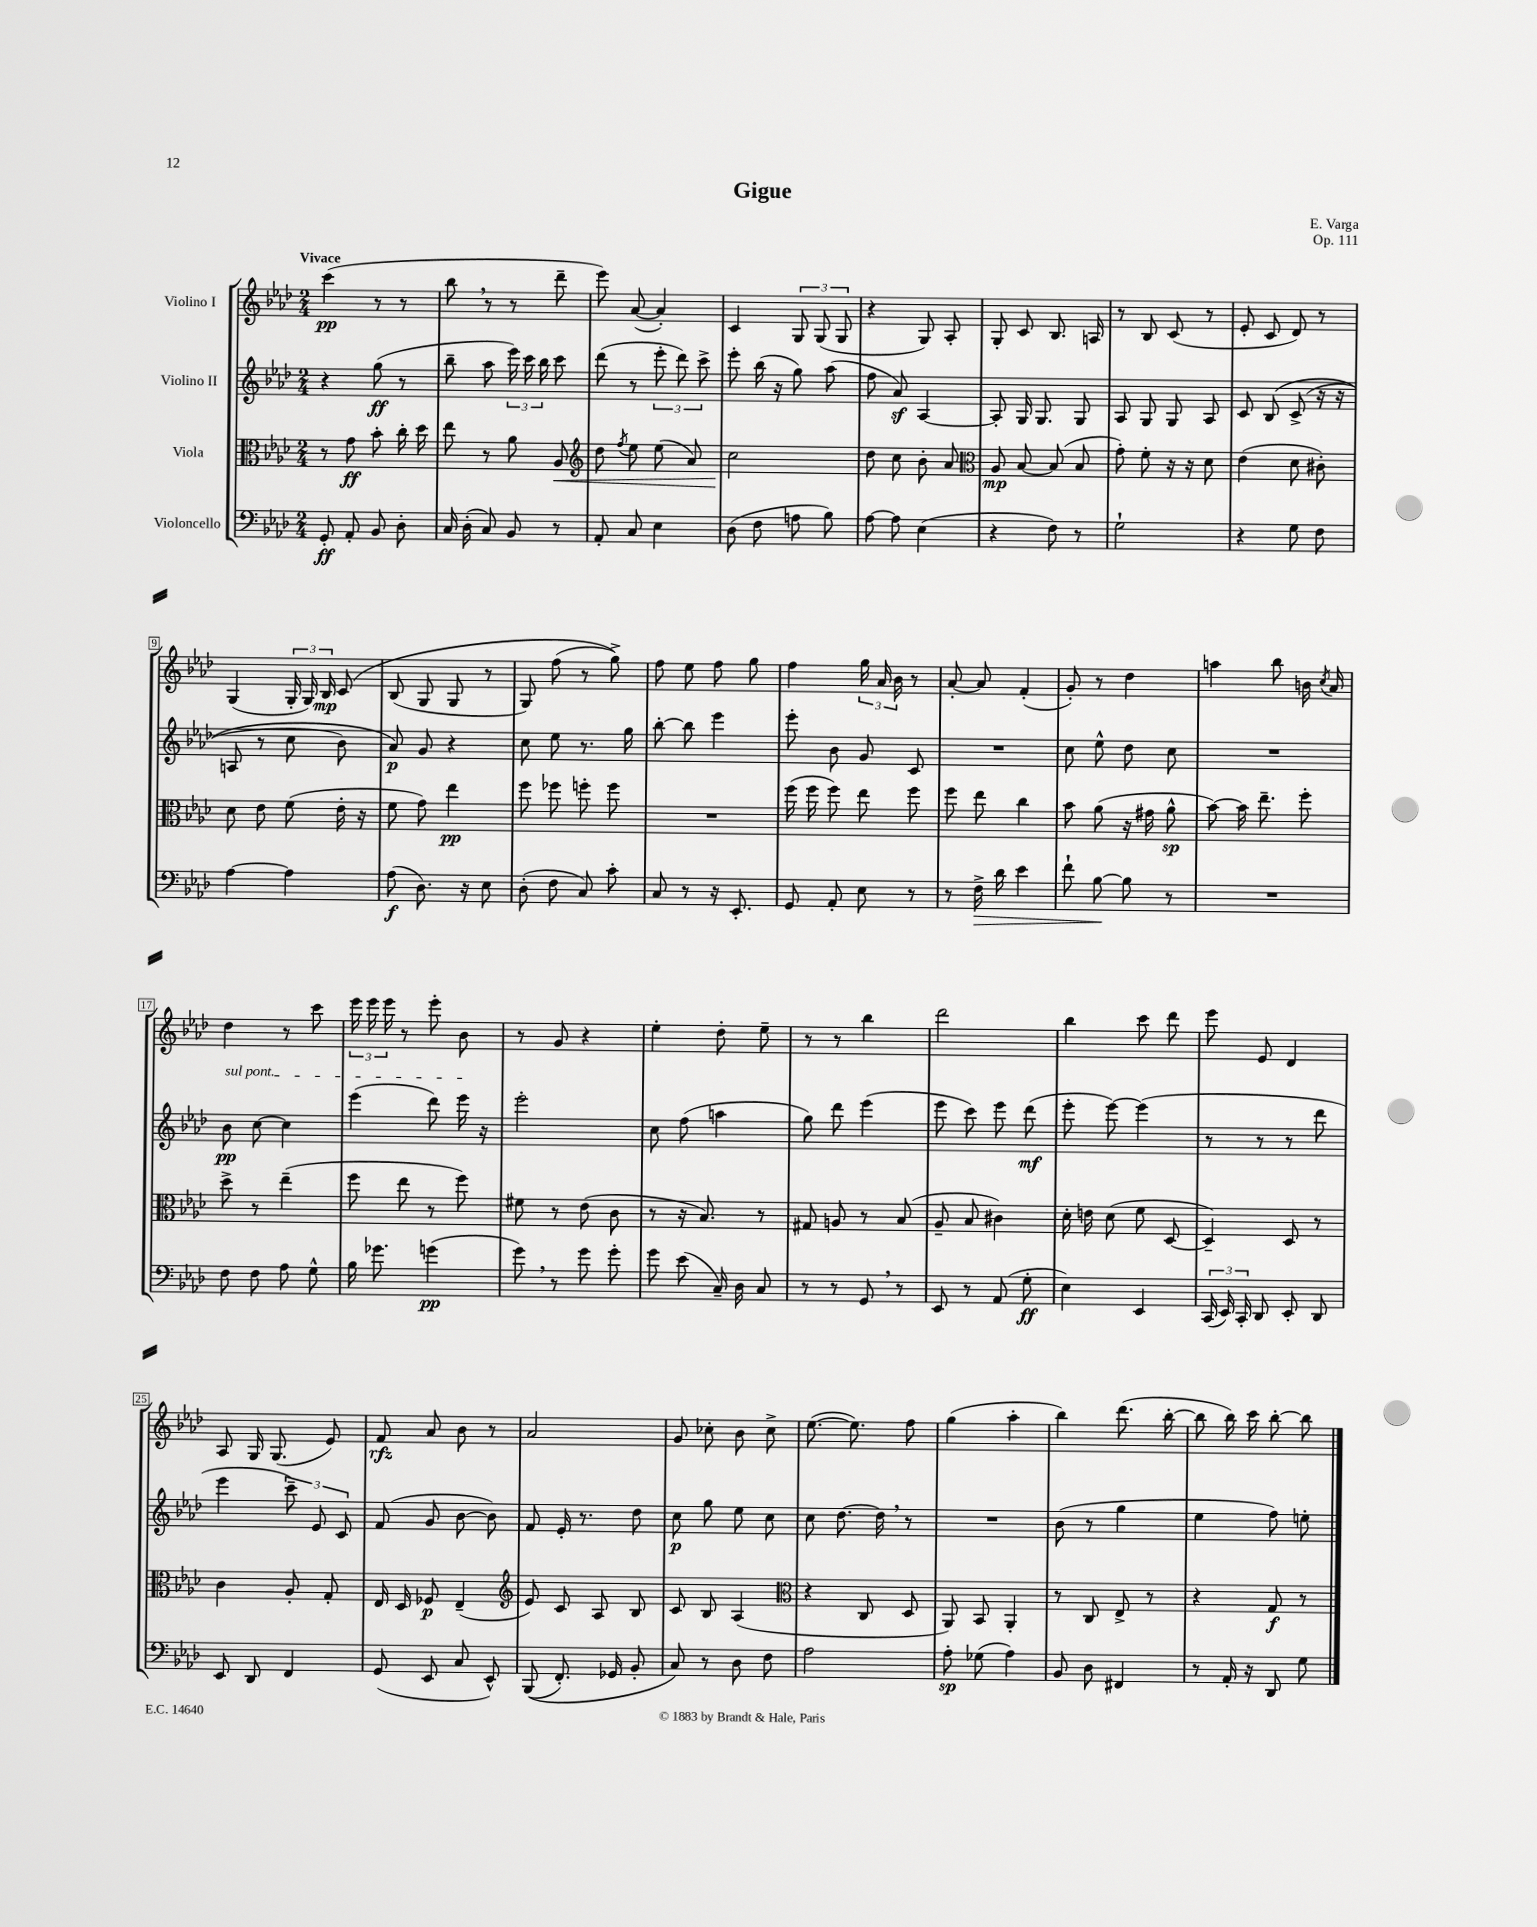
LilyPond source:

\header { title = "Gigue" composer = "E. Varga" opus = "Op. 111" }
<<
\new StaffGroup <<
\new Staff = "s0" \with { instrumentName = "Violino I" } {
    \clef treble \key aes \major \numericTimeSignature \time 2/4 \tempo "Vivace"
    \autoBeamOff c'''4\pp( r8 r8 |
    bes''8 \breathe r8 r8 des'''8-- |
    ees'''8) aes'8~( aes'4-.) |
    c'4 \tuplet 3/2 { g8 g8( g8 } |
    r4 g8) aes8-. |
    g8-. c'8 bes8. a16 |
    r8 bes8 c'8( r8 |
    ees'8-. c'8 des'8) r8 |
    g4( \tuplet 3/2 { g16-. g16) bes16\mp } c'8\( |
    bes8( g8 g8 r8 |
    g8) f''8( r8 g''8->)\) |
    f''8 ees''8 f''8 g''8 |
    f''4 \tuplet 3/2 { g''16 aes'16 bes'16 } r8 |
    aes'8~-. aes'8 f'4-.( |
    g'8-.) r8 des''4 |
    a''4 bes''8 b'16 \acciaccatura { c''8 } aes'16 |
    des''4 r8 c'''8 |
    \tuplet 3/2 { ees'''16 ees'''16 ees'''16 } r8 ees'''8-. bes'8 |
    r8 g'8 r4 |
    ees''4-. des''8-. ees''8-- |
    r8 r8 bes''4 |
    des'''2 |
    bes''4 c'''8 des'''8 |
    ees'''8 ees'8 des'4 |
    aes8 g16 g8.( ees'8) |
    f'8\rfz aes'8 bes'8 r8 |
    aes'2 |
    g'8 ces''8-. bes'8 ces''8-> |
    ees''8.~( ees''8.) f''8 |
    g''4( aes''4-. |
    bes''4) des'''8.( bes''16~-. |
    bes''8 bes''16) c'''16 bes''8~-. bes''8 \bar "|." |
}
\new Staff = "s1" \with { instrumentName = "Violino II" } {
    \clef treble \key aes \major \numericTimeSignature \time 2/4
    \autoBeamOff r4 g''8\ff( r8 |
    bes''8-- aes''8 \tuplet 3/2 { ees'''16) c'''16 bes''16 } c'''8 |
    des'''8( r8 \tuplet 3/2 { ees'''8-. des'''8) c'''8-> } |
    ees'''8-. bes''16( r16 g''8) aes''8( |
    f''8 aes'8\sf) aes4~ |
    aes8-. g16 g8. g8 |
    aes8 g8 g8 aes8 |
    c'8 bes8\( c'8->( r16 r16 |
    a8 r8 c''8 bes'8) |
    aes'8\p\) g'8 r4 |
    c''8 ees''8 r8. g''16 |
    bes''8~-. bes''8 ees'''4 |
    ees'''8-. bes'8 g'8 c'8 |
    R2 |
    c''8 ees''8-^ des''8 c''8 |
    R2 |
    \once \override TextSpanner.bound-details.left.text = \markup { \italic "sul pont." } bes'8\pp\startTextSpan c''8~ c''4 |
    ees'''4( des'''8) ees'''16\stopTextSpan r16 |
    ees'''2-. |
    c''8 f''8( a''4 |
    g''8) des'''8 ees'''4( |
    ees'''8 c'''8) ees'''8 des'''8\mf( |
    ees'''8-. ees'''8~) ees'''4( |
    r8 r8 r8 des'''8 |
    ees'''4 \tuplet 3/2 { c'''8--) ees'8 c'8 } |
    f'8( g'8 bes'8~ bes'8) |
    f'8 ees'16-. r8. des''8 |
    c''8\p g''8 ees''8 c''8 |
    c''8 des''8.~ des''16 \breathe r8 |
    R2 |
    bes'8( r8 g''4 |
    ees''4 f''8) e''8-. \bar "|." |
}
\new Staff = "s2" \with { instrumentName = "Viola" } {
    \clef alto \key aes \major \numericTimeSignature \time 2/4
    \autoBeamOff r8 g'8\ff bes'8-. c''16-. des''16 |
    ees''8 r8 aes'8 aes8\< |
    \clef treble des''8 \acciaccatura { f''8 } ees''8 ees''8( aes'8) |
    c''2\! |
    des''8 c''8 bes'8-. aes'8 |
    \clef alto aes8\mp bes8~ bes8( bes8 |
    g'8-.) f'8-. r16 r16 des'8 |
    ees'4( des'8 cis'8-.) |
    des'8 ees'8 f'8( ees'16-. r16 |
    f'8 g'8) ees''4\pp |
    f''8 fes''8 f''8-. f''8 |
    R2 |
    f''16( f''16 f''8) ees''8 f''8 |
    f''8 ees''8 c''4 |
    bes'8 aes'8( r16 gis'16 aes'8-^\sp |
    bes'8~) bes'16 ees''8.-- f''8-. |
    des''8-> r8 ees''4--( |
    f''8 ees''8 r8 f''8) |
    fis'8 r8 ees'8( c'8 |
    r8 r16 bes8.) r8 |
    gis8 a8 r8 bes8( |
    aes8-- bes8 cis'4) |
    des'16-. e'16 des'8( f'8 des8~ |
    des4--) des8 r8 |
    c'4 aes8-. g8-. |
    ees16 des16 fes8\p ees4--( |
    \clef treble ees'8) c'8 aes8 bes8 |
    c'8 bes8 aes4( |
    \clef alto r4 c8 des8 |
    aes,8) bes,8 aes,4-. |
    r8 c8 ees8-> r8 |
    r4 g8\f r8 \bar "|." |
}
\new Staff = "s3" \with { instrumentName = "Violoncello" } {
    \clef bass \key aes \major \numericTimeSignature \time 2/4
    \autoBeamOff g,8-.\ff aes,8-. bes,8 des8-. |
    c16 des16-.( c8) bes,8 r8 |
    aes,8-. c8 ees4 |
    des8( f8 a8 bes8) |
    aes8~ aes8 ees4( |
    r4 f8) r8 |
    g2-! |
    r4 g8 f8 |
    aes4~ aes4 |
    aes8\f( des8.) r16 ees8 |
    des8-.( f8 c8) c'8-. |
    c8 r8 r16 ees,8.-. |
    g,8 aes,8-. ees8 r8 |
    r8 f16->\> des'16 ees'4 |
    f'8-! bes8~\! bes8 r8 |
    R2 |
    f8 f8 aes8 g8-^ |
    bes16 ges'8. g'4\pp( |
    g'8) \breathe r8 g'8 g'8-. |
    g'8 ees'8( c16--) des16 c8 |
    r8 r8 g,8 \breathe r8 |
    ees,8 r8 aes,8( g8-.\ff |
    ees4) ees,4 |
    \tuplet 3/2 { c,16( ees,16) c,16-. } des,8 ees,8-. des,8 |
    ees,8 des,8 f,4 |
    g,8( ees,8 c8 ees,8-^) |
    bes,,8(\( f,8.-.) ges,16 bes,8-. |
    c8\) r8 des8 f8 |
    aes2 |
    aes8-.\sp ges8( aes4) |
    bes,8 des8 fis,4 |
    r8 aes,16-. r16 des,8 g8 \bar "|." |
}
>>
>>
\layout { \context { \Score \override BarNumber.stencil = #(make-stencil-boxer 0.1 0.3 ly:text-interface::print) } }
